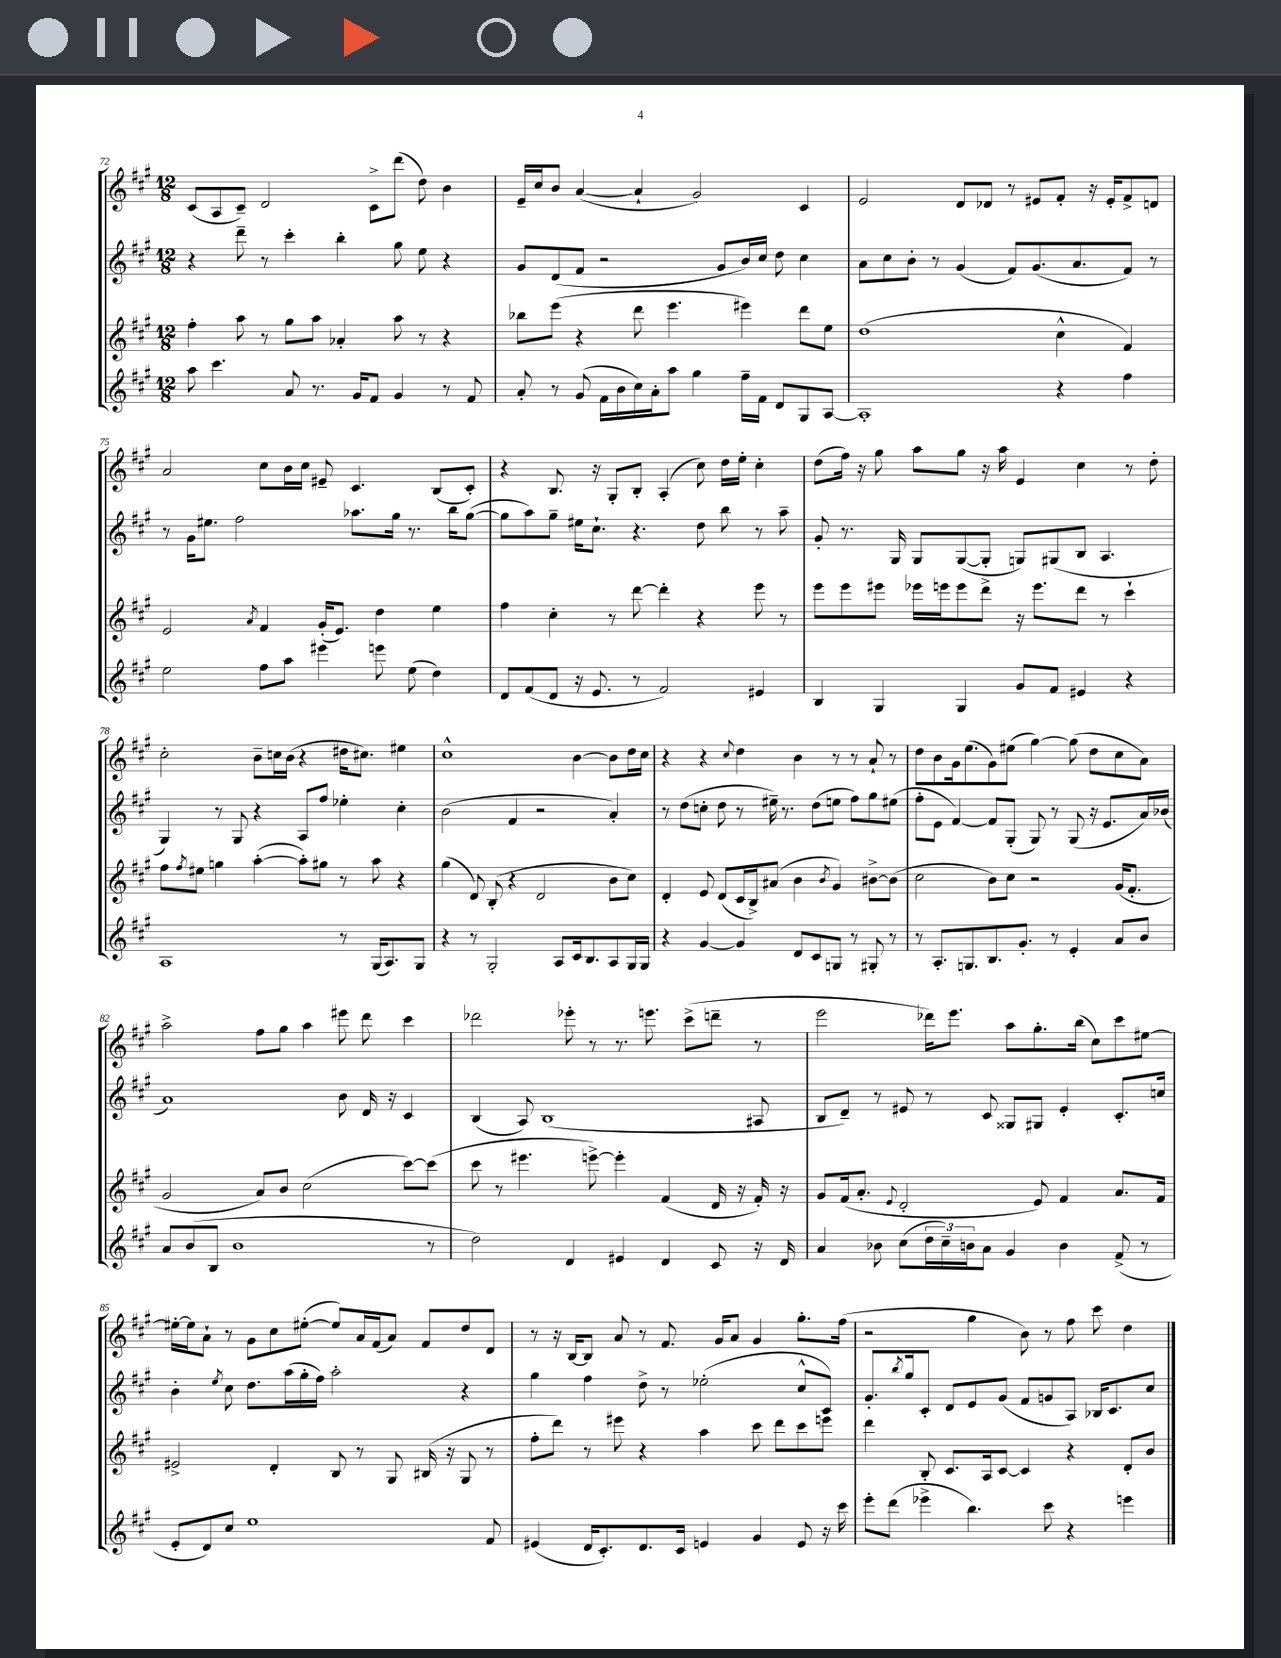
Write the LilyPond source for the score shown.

<<
\new StaffGroup <<
\new Staff = "s0" {
    \clef treble \key a \major \numericTimeSignature \time 12/8
    cis'8( a8 cis'8--) d'2 cis'8-> d'''8( d''8) b'4 |
    e'16-- cis''16 b'8 a'4~( a'4-! gis'2) cis'4 |
    e'2 d'8 des'8 r8 eis'8 fis'8-. r16 eis'16-. fis'8-> d'8 |
    a'2 cis''8 b'16 cis''16 eis'8-- cis'4. b8( cis'8-.) |
    r4 b8. r16 gis8-. b8-. a4-.( cis''8) d''16 e''16-. cis''4-. |
    d''8( fis''16) r16 gis''8 a''8 gis''8 r16 a''16 e'4 cis''4 r8 d''8-. |
    cis''2-. b'8-- c''16 b'16( r4 dis''16 cis''8.) eis''4 |
    cis''1-^ b'4~ b'8 d''16 cis''16 |
    r4 r4 \appoggiatura { cis''8 } d''4 b'4 r8 r8 a'8-! r8 |
    d''8 b'8 gis'16 e''8.( gis'8) eis''8( gis''4~) gis''8( d''8 cis''8 a'8) |
    a''2-> fis''8 gis''8 a''4 eis'''8 d'''8 cis'''4 |
    des'''2 ees'''8-. r8 r8. e'''8. cis'''8->( d'''8-- r8 |
    e'''2 des'''16) e'''8. a''8 gis''8.-. b''16( cis''8) cis'''8 eis''8~ |
    eis''16~-. eis''16 a'8-! r8 gis'8 cis''8 eis''8~-.( eis''8) a'16 fis'16( a'8) fis'8 d''8 d'8 |
    r8 r16 b16~ b8 a'8 r8 fis'8. gis'16 a'8 gis'4 gis''8.-. fis''16( |
    r2 gis''4 b'8) r8 fis''8 cis'''8 d''4 \bar "|." |
}
\new Staff = "s1" {
    \clef treble \key a \major \numericTimeSignature \time 12/8
    r4 d'''8-- r8 cis'''4-. b''4-. gis''8 e''8 r4 |
    gis'8 d'8( fis'8 r2 gis'8 b'16) cis''16 d''8 cis''4 |
    a'8 cis''8 b'8-. r8 gis'4( fis'8) gis'8.( a'8. fis'8) r8 |
    r8 gis'16 eis''8. fis''2 aes''8. gis''16 r8. b''16 gis''8~( |
    gis''8 a''8) gis''8-- eis''16 cis''8.-! r4. d''8 b''8 r8 a''8-- |
    gis'8-. r8. gis16 gis8 gis8~( gis8-. g8) gis8( b8 a4. |
    gis4) r8 gis8 r4 a8 fis''8 ees''4-. cis''4-. |
    b'2( fis'4 r2 a'4-.) |
    r8 d''8( c''8-. d''8 r8 eis''16--) r8. d''8( e''8 fis''8) gis''8 eis''8( |
    fis''8-. e'8 fis'4~) fis'8 gis8-.( gis8) r8 gis8( r16 e'8. a'16) bes'16( |
    a'1) b'8 d'16 r16 cis'4 |
    b4( a8) b1( ais8 |
    b8 d'8--) r8 eis'8 r8 cis'8 gisis8 gis8 eis'4-. cis'8.-. c''16 |
    b'4-. \acciaccatura { e''8 } cis''8 d''8. a''16( gis''16-. fis''16) a''2-. r4 |
    gis''4 fis''4 d''8-> r8 ees''2-.( cis''8-^ cis'8) |
    gis'8.-. \acciaccatura { b''8 } gis''16 cis'8-. d'8 e'8 gis'8( fis'8 g'8 a8) bes16 cis'8. cis''8 \bar "|." |
}
\new Staff = "s2" {
    \clef treble \key a \major \numericTimeSignature \time 12/8
    fis''4-. a''8 r8 gis''8 a''8 aes'4-. a''8 r8 r4 |
    bes''8 e'''8( r4 d'''8 e'''4. eis'''4) d'''8 e''8 |
    d''1( cis''4-^ fis'4) |
    e'2 \acciaccatura { a'8 } fis'4 gis'16-.( e'8.) d''4 e''4 |
    fis''4 cis''4-. r8 d'''8~ d'''4-. r4 e'''8 r8 |
    e'''8 e'''8 eis'''8 ees'''16 e'''16 e'''8 d'''8-> r16 e'''8. d'''8 r8 cis'''4-! |
    fis''8 \acciaccatura { fis''8 } eis''8 g''4 a''4~-.( a''8-.) gis''8 r8 a''8 r4 |
    gis''4( d'8) b8-.( r4 d'2 b'8 cis''8) |
    d'4-. e'8 d'8( cis'16 b16->) ais'8( b'4 \acciaccatura { b'8 } gis'4) bis'8~-> bis'8( |
    cis''2 b'8) cis''8 r2 gis'16( fis'8.-. |
    gis'2 a'8) b'8 cis''2( cis'''8~) cis'''8( |
    cis'''8 r8 eis'''4. e'''8~->) e'''4-. fis'4( d'16 r16 fis'16-.) r16 |
    gis'8 fis'16( a'8.-. \appoggiatura { e'8 } d'2-. e'8) fis'4 a'8. fis'16 |
    eis'2-> d'4-. b8 r8 gis8 bis16( r16 gis8 r8 |
    fis''8-. d'''8) r8 eis'''8 r4 a''4 cis'''8 d'''8 cis'''8 e'''8 |
    d'''4 b8-. cis'8. a16 cis'8~ cis'4 r4 d'8-. b'8 \bar "|." |
}
\new Staff = "s3" {
    \clef treble \key a \major \numericTimeSignature \time 12/8
    a''8 cis'''4. a'8 r8. gis'16 fis'8 gis'4 r8 fis'8 |
    a'8-. r8 gis'8( fis'16 b'16 cis''16) a'16-. a''8 gis''4 fis''16-- fis'16 d'8 gis8 a8~ |
    a1-. r4 fis''4 |
    e''2 fis''8 a''8 eis'''4 e'''8 e''8( d''4) |
    d'8 fis'8( d'8 r16 e'8. r8 fis'2) eis'4 |
    b4 gis4 gis4 gis'8 fis'8 eis'4 r4 |
    a1 r8 gis16( a8.) gis8 |
    r4 r8 gis2-. a8 cis'16 b8. a8 gis16 gis16 |
    r4 gis'4~ gis'4 d'8 cis'8 g8 r8 gis8-. r8 |
    r8 a8.-. g8. b8. gis'8.-. r8 e'4-. a'8 b'8 |
    a'8 b'8( b8 b'1 r8 |
    d''2) d'4 eis'4 d'4 cis'8 r16 d'16 |
    a'4 bes'8 cis''8( \tuplet 3/2 { d''16 cis''16--) b'16 } a'8 gis'4 b'4 fis'8->( r8 |
    e'8-. d'8) cis''8 e''1 fis'8 |
    eis'4( d'16 cis'8.-.) d'8. cis'16 e'4 gis'4 e'8 r16 cis'''16 |
    e'''8-. d'''8( ees'''4-> b''4.) cis'''8 r4 e'''4 \bar "|." |
}
>>
>>
\layout { \context { \Score currentBarNumber = #72 } }
